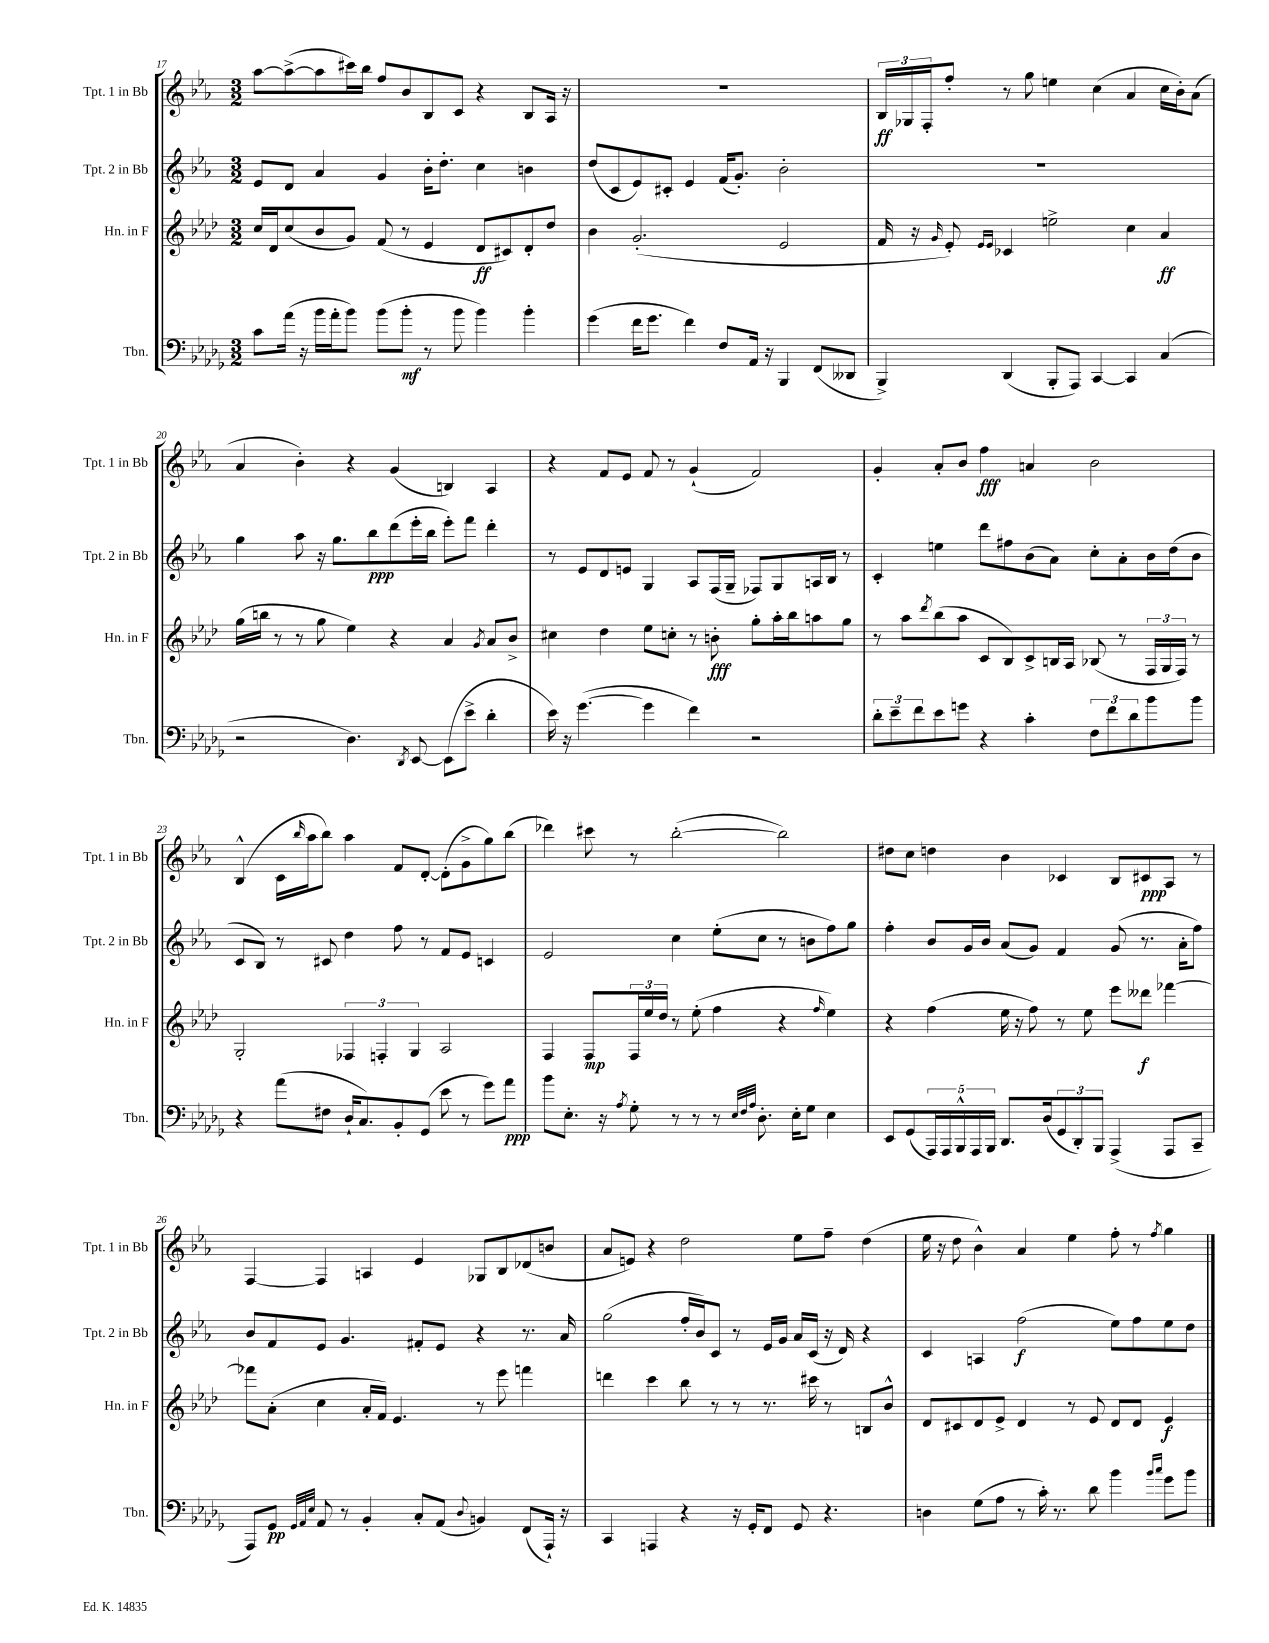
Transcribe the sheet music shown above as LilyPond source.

<<
\new StaffGroup <<
\new Staff = "s0" \with { instrumentName = "Tpt. 1 in Bb" shortInstrumentName = "Tpt. 1 in Bb" } {
    \clef treble \key ees \major \numericTimeSignature \time 3/2
    aes''8~ aes''8~->( aes''8 cis'''16) bes''16 f''8 bes'8 bes8 c'8 r4 bes8 aes16 r16 |
    R1. |
    \tuplet 3/2 { bes16\ff ges16 f16-. } f''8-. r8 g''8 e''4 c''4( aes'4 c''16 bes'16-.) aes'8( |
    aes'4 bes'4-.) r4 g'4( b4) aes4 |
    r4 f'8 ees'8 f'8 r8 g'4-!( f'2) |
    g'4-. aes'8-. bes'8 f''4\fff a'4 bes'2 |
    bes4-^( c'16 \grace { bes''16 } aes''16 bes''8) aes''4 f'8 d'8~-. d'8-.( g'8-> g''8) bes''8( |
    des'''4) cis'''8 r8 bes''2~-.( bes''2) |
    dis''8 c''8 d''4 bes'4 ces'4 bes8 cis'8\ppp aes8 r8 |
    f4~ f4 a4 ees'4 ges8 bes8 des'8( b'8 |
    aes'8 e'8) r4 d''2 ees''8 f''8-- d''4( |
    ees''16 r16 d''8 bes'4-^) aes'4 ees''4 f''8-. r8 \acciaccatura { f''8 } g''4 \bar "|." |
}
\new Staff = "s1" \with { instrumentName = "Tpt. 2 in Bb" shortInstrumentName = "Tpt. 2 in Bb" } {
    \clef treble \key ees \major \numericTimeSignature \time 3/2
    ees'8 d'8 aes'4 g'4 bes'16-. d''8.-. c''4 b'4 |
    d''8( c'8 ees'8) cis'8-. ees'4 f'16( g'8.-.) bes'2-. |
    R1. |
    g''4 aes''8 r16 g''8. bes''8\ppp d'''8( ees'''16-. bes''16 ees'''8-.) f'''8 d'''4-. |
    r8 ees'8 d'8 e'8 g4 aes8 f16( g16-- fes8) g8 a16 bes16 r8 |
    c'4-. e''4 d'''8 fis''8 bes'8( aes'8) c''8-. aes'8-. bes'16 d''16( bes'8 |
    c'8 bes8) r8 cis'8 d''4 f''8 r8 f'8 ees'8 c'4 |
    ees'2 c''4 ees''8-.( c''8 r8 b'8 f''8) g''8 |
    f''4-. bes'8 g'16 bes'16 aes'8( g'8) f'4 g'8( r8. aes'16-. f''8) |
    bes'8 f'8 ees'8 g'4. fis'8-. ees'8 r4 r8. aes'16 |
    g''2( f''16-. bes'16) c'8 r8 ees'16 g'16 aes'16 c'16( r16 d'16) r4 |
    c'4 a4 f''2\f( ees''8) f''8 ees''8 d''8 \bar "|." |
}
\new Staff = "s2" \with { instrumentName = "Hn. in F" shortInstrumentName = "Hn. in F" } {
    \clef treble \key aes \major \numericTimeSignature \time 3/2
    c''16 des'16 c''8( bes'8 g'8) f'8( r8 ees'4 des'8\ff cis'8) des'8-. des''8 |
    bes'4 g'2.-.( ees'2 |
    f'16 r16 \grace { g'16 } ees'8-.) \grace { ees'16 ees'16 } ces'4 e''2-> c''4 aes'4\ff |
    g''16( b''16 r8 r8 g''8 ees''4) r4 aes'4 \acciaccatura { g'8 } aes'8 bes'8-> |
    cis''4 des''4 ees''8 c''8-. r8 b'8-.\fff g''8-. aes''16-. bes''16 a''8 g''8 |
    r8 aes''8 \acciaccatura { des'''8 } bes''8( aes''8 c'8 bes8) c'8-> b16 aes16 bes8( r8 \tuplet 3/2 { f16 g16 f16) } r8 |
    g2-. \tuplet 3/2 { fes4 f4-. g4 } aes2 |
    f4 f8\mp \tuplet 3/2 { f16 ees''16 des''16 } r8 ees''8-.( f''4 r4 \grace { f''16 } ees''4) |
    r4 f''4( ees''16 r16 f''8) r8 ees''8 ees'''8 deses'''8\f fes'''4~ |
    fes'''8 aes'8-.( c''4 aes'16-. f'16) ees'4. r8 ees'''8 f'''4 |
    d'''4 c'''4 bes''8 r8 r8 r8. cis'''16 r8 b8 bes'8-^ |
    des'8 cis'8 des'8 ees'8-> des'4 r8 ees'8 des'8 des'8 ees'4\f \bar "|." |
}
\new Staff = "s3" \with { instrumentName = "Tbn." shortInstrumentName = "Tbn." } {
    \clef bass \key des \major \numericTimeSignature \time 3/2
    c'8 aes'16( r16 bes'16 aes'16-. bes'8) bes'8( bes'8-.\mf r8 bes'8 bes'4) bes'4-. |
    ges'4( f'16 ges'8. f'4) f8 aes,16 r16 bes,,4 f,8( deses,8 |
    bes,,4->) des,4( bes,,8-. aes,,8) c,4~ c,4 c4( |
    r2 des4.) \acciaccatura { des,8 } ees,8~ ees,8( ees'8-> des'4-. |
    ees'16) r16 ges'4.~( ges'4 f'4) r2 |
    \tuplet 3/2 { des'8-. ees'8-- f'8 } ees'8 g'8 r4 c'4-. \tuplet 3/2 { f8 f'8 des'8 } bes'8 bes'8 |
    r4 aes'8( fis8 des16-! c8.) bes,8-. ges,8( ees'8 r8 ges'8) aes'8\ppp |
    bes'8 ees8.-. r16 \acciaccatura { aes8 } ges8-. r8 r8 r8 \grace { ees32 f32 aes32 } des8.-. ees16-. ges8 ees4 |
    ees,8 ges,8( \tuplet 5/4 { aes,,16) aes,,16 bes,,16-^ aes,,16 bes,,16 } des,8. des16( \tuplet 3/2 { ges,8 des,8-.) bes,,8 } aes,,4->( aes,,8 c,8-- |
    aes,,8) ges,8\pp \grace { ges,32 aes,32 ees32 } aes,8 r8 bes,4-. c8-. aes,8( \appoggiatura { des8 } b,4) f,8( aes,,16-!) r16 |
    c,4 a,,4 r4 r16 ges,16-. f,8 ges,8 r4. |
    d4 ges8( aes8 r8 c'16-.) r8. des'8 bes'4 \grace { bes'16 c''16 } ges'8 bes'8 \bar "|." |
}
>>
>>
\layout { \context { \Score currentBarNumber = #17 } }
